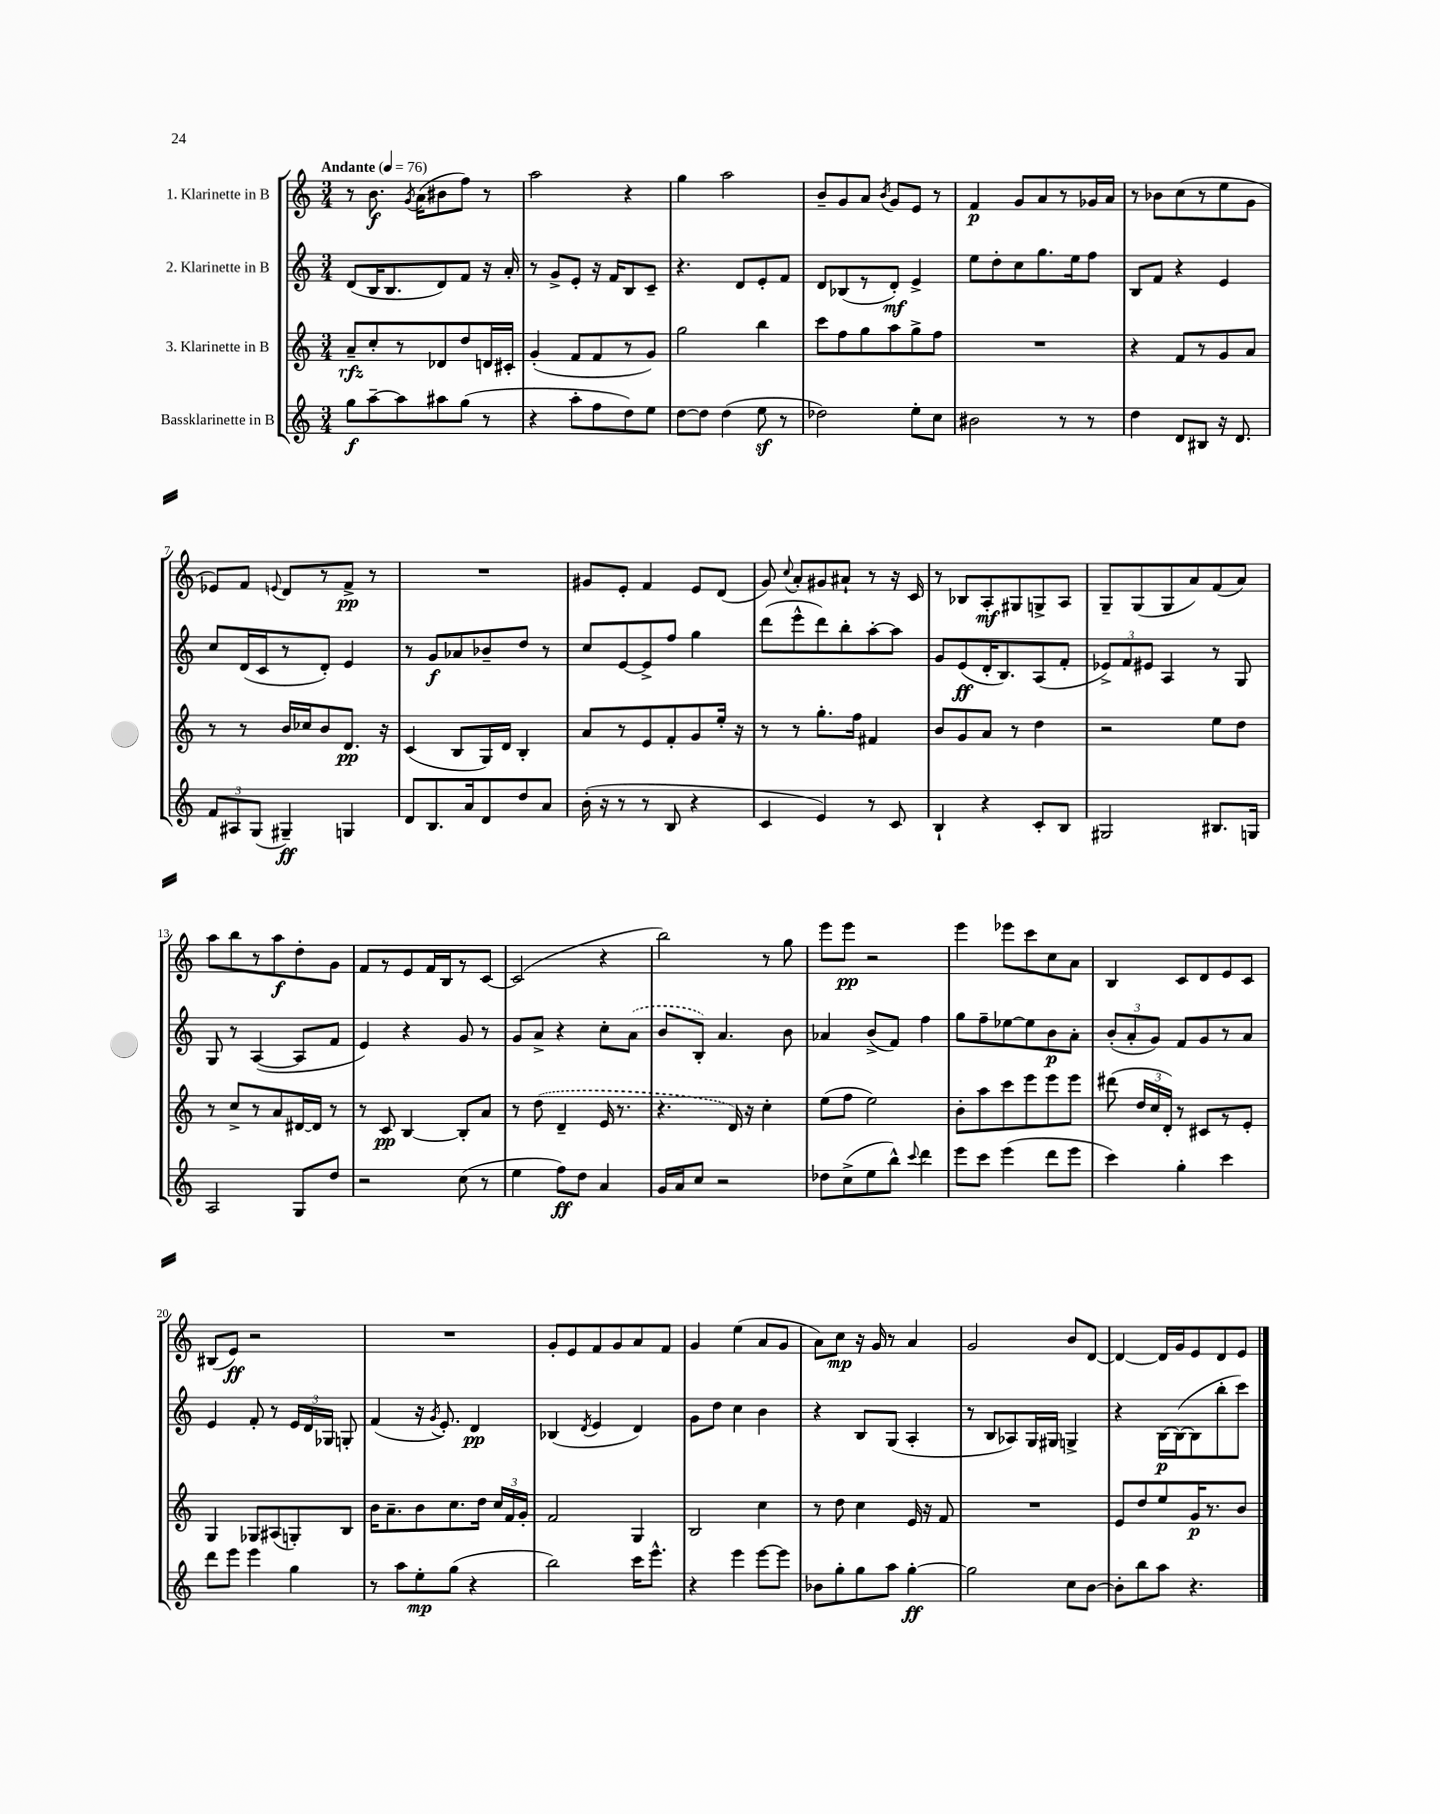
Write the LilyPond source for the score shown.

<<
\new StaffGroup <<
\new Staff = "s0" \with { instrumentName = "1. Klarinette in B" } {
    \clef treble \key c \major \numericTimeSignature \time 3/4 \tempo "Andante" 4 = 76
    \autoBeamOff r8 b'8.\f \acciaccatura { g'8 } a'16[( bis'8 f''8]) r8 |
    a''2 r4 |
    g''4 a''2 |
    b'8[-- g'8 a'8] \acciaccatura { b'8 } g'8[ e'8] r8 |
    f'4\p g'8[ a'8 r8 ges'16 a'16] |
    r8 bes'8[ c''8( r8 e''8 g'8] |
    ees'8[) f'8] \appoggiatura { e'8 } d'8[ r8 f'8]->\pp r8 |
    R2. |
    gis'8[ e'8]-. f'4 e'8[ d'8]( |
    g'8) \appoggiatura { c''8 } a'8[-. gis'8 ais'8]-! r8 r16 c'16 |
    r8 bes8[ a8-.\mf gis8 g8-> a8] |
    g8[-- g8( g8 a'8) f'8( a'8]) |
    a''8[ b''8 r8 a''8\f d''8-. g'8] |
    f'8[ r8 e'8 f'16 b16 r8 c'8]~ |
    c'2( r4 |
    b''2) r8 g''8 |
    e'''8[ e'''8]\pp r2 |
    e'''4 ees'''8[ c'''8 c''8 a'8] |
    b4 c'8[ d'8 e'8 c'8] |
    bis8[( e'8]\ff) r2 |
    R2. |
    g'8[-. e'8 f'8 g'8 a'8 f'8] |
    g'4 e''4( a'8[ g'8] |
    a'8[) c''8]\mp r16 g'16 r8 a'4 |
    g'2 b'8[ d'8]~ |
    d'4~ d'16[ g'16 e'8 d'8 e'8] \bar "|." |
}
\new Staff = "s1" \with { instrumentName = "2. Klarinette in B" } {
    \clef treble \key c \major \numericTimeSignature \time 3/4
    \autoBeamOff d'8[( b16 b8. d'8) f'8] r16 a'16-. |
    r8 g'8[-> e'8]-. r16 f'16[ b8 c'8]-- |
    r4. d'8[ e'8-. f'8] |
    d'8[ bes8( r8 d'8]-.\mf) e'4-> |
    e''8[ d''8-. c''8 g''8. e''16 f''8] |
    b8[ f'8] r4 e'4 |
    c''8[ d'16( c'16 r8 d'8]-.) e'4 |
    r8 g'8[\f aes'8 bes'8-- d''8] r8 |
    c''8[ e'8~ e'8-> f''8] g''4 |
    d'''8[( e'''8-^ d'''8) b''8-. a''8~-. a''8] |
    g'8[ e'8\ff( d'16-. b8.) a8( f'8]-. |
    \tuplet 3/2 { ees'8[->) f'8 eis'8] } a4 r8 g8 |
    g8 r8 a4~( a8[ f'8] |
    e'4) r4 g'8 r8 |
    g'8[ a'8]-> r4 c''8[-. \once \slurDashed a'8]( |
    b'8[ b8]-.) a'4. b'8 |
    aes'4 b'8[->( f'8]) f''4 |
    g''8[ f''8-- ees''8~ ees''8 b'8\p a'8]-. |
    \tuplet 3/2 { b'8[-.( a'8-. g'8]) } f'8[ g'8 r8 a'8] |
    e'4 f'8-. r8 \tuplet 3/2 { e'16[ d'16 ges16] } g8-. |
    f'4( r16 \acciaccatura { g'8 } e'8.-.) d'4\pp |
    bes4( \acciaccatura { d'8 } e'4 d'4) |
    g'8[ d''8] c''4 b'4 |
    r4 b8[ g8]( a4-. |
    r8 b8[ aes8) g16 gis16] g4-> |
    r4 b16[~\p b16~( b8 b''8-. c'''8]) \bar "|." |
}
\new Staff = "s2" \with { instrumentName = "3. Klarinette in B" } {
    \clef treble \key c \major \numericTimeSignature \time 3/4
    \autoBeamOff a'8[--\rfz c''8-. r8 des'8 d''8 d'16 cis'16]-. |
    g'4-.( f'8[ f'8 r8 g'8]) |
    g''2 b''4 |
    c'''8[ f''8 g''8 a''8 g''8-> f''8] |
    R2. |
    r4 f'8[ r8 g'8 a'8] |
    r8 r8 b'16[ ces''16 b'8 d'8.]\pp r16 |
    c'4( b8[ g16) d'16] b4-. |
    a'8[ r8 e'8 f'8-. g'8 e''16]-. r16 |
    r8 r8 g''8.[-. f''16] fis'4 |
    b'8[ g'8 a'8] r8 d''4 |
    r2 e''8[ d''8] |
    r8 c''8[-> r8 a'8 dis'16~ dis'16] r8 |
    r8 c'8\pp b4~ b8[-. a'8] |
    r8 \once \slurDashed d''8( d'4-- e'16 r8. |
    r4. d'16) r16 c''4-. |
    e''8[( f''8] e''2) |
    b'8[-. a''8 c'''8 e'''8 e'''8 e'''8] |
    dis'''8( \tuplet 3/2 { d''16[ c''16 d'16]-.) } r8 cis'8[ r8 e'8]-. |
    g4 ges8[ ais8( g8-.) b8] |
    b'16[ a'8.-- b'8 c''8. d''16] \tuplet 3/2 { c''16[ f'16 g'16]-. } |
    f'2 g4 |
    b2 c''4 |
    r8 d''8 c''4 e'16 r16 f'8 |
    R2. |
    e'8[ d''8 e''8 g'16\p r8. b'8] \bar "|." |
}
\new Staff = "s3" \with { instrumentName = "Bassklarinette in B" } {
    \clef treble \key c \major \numericTimeSignature \time 3/4
    \autoBeamOff g''8[\f a''8~-- a''8 ais''8 g''8]( r8 |
    r4 a''8[-. f''8 d''8) e''8] |
    d''8[~ d''8] d''4( e''8\sf r8 |
    des''2) e''8[-. c''8] |
    bis'2 r8 r8 |
    d''4 d'8[ bis8] r16 d'8. |
    \tuplet 3/2 { f'8[ ais8 g8]( } gis4--\ff) g4 |
    d'8[ b8. a'16 d'8 d''8 a'8] |
    b'16-.( r16 r8 r8 b8 r4 |
    c'4 e'4) r8 c'8 |
    b4-! r4 c'8[-. b8] |
    gis2 bis8.[ g16] |
    a2 g8[ d''8] |
    r2 c''8( r8 |
    e''4 f''8[\ff) d''8] a'4 |
    g'16[ a'16 c''8] r2 |
    des''8[ c''8->( e''8 b''8]-^) \appoggiatura { c'''8 } d'''4 |
    e'''8[ c'''8] e'''4( d'''8[ e'''8] |
    c'''4) g''4-. c'''4 |
    d'''8[ e'''8] e'''4 g''4 |
    r8 a''8[ e''8-.\mp g''8]( r4 |
    b''2) c'''16[ e'''8.]-^ |
    r4 e'''4 e'''8[~ e'''8] |
    bes'8[ g''8-. g''8 a''8] g''4~-.\ff |
    g''2 c''8[ b'8]~ |
    b'8[-. b''8 a''8] r4. \bar "|." |
}
>>
>>
